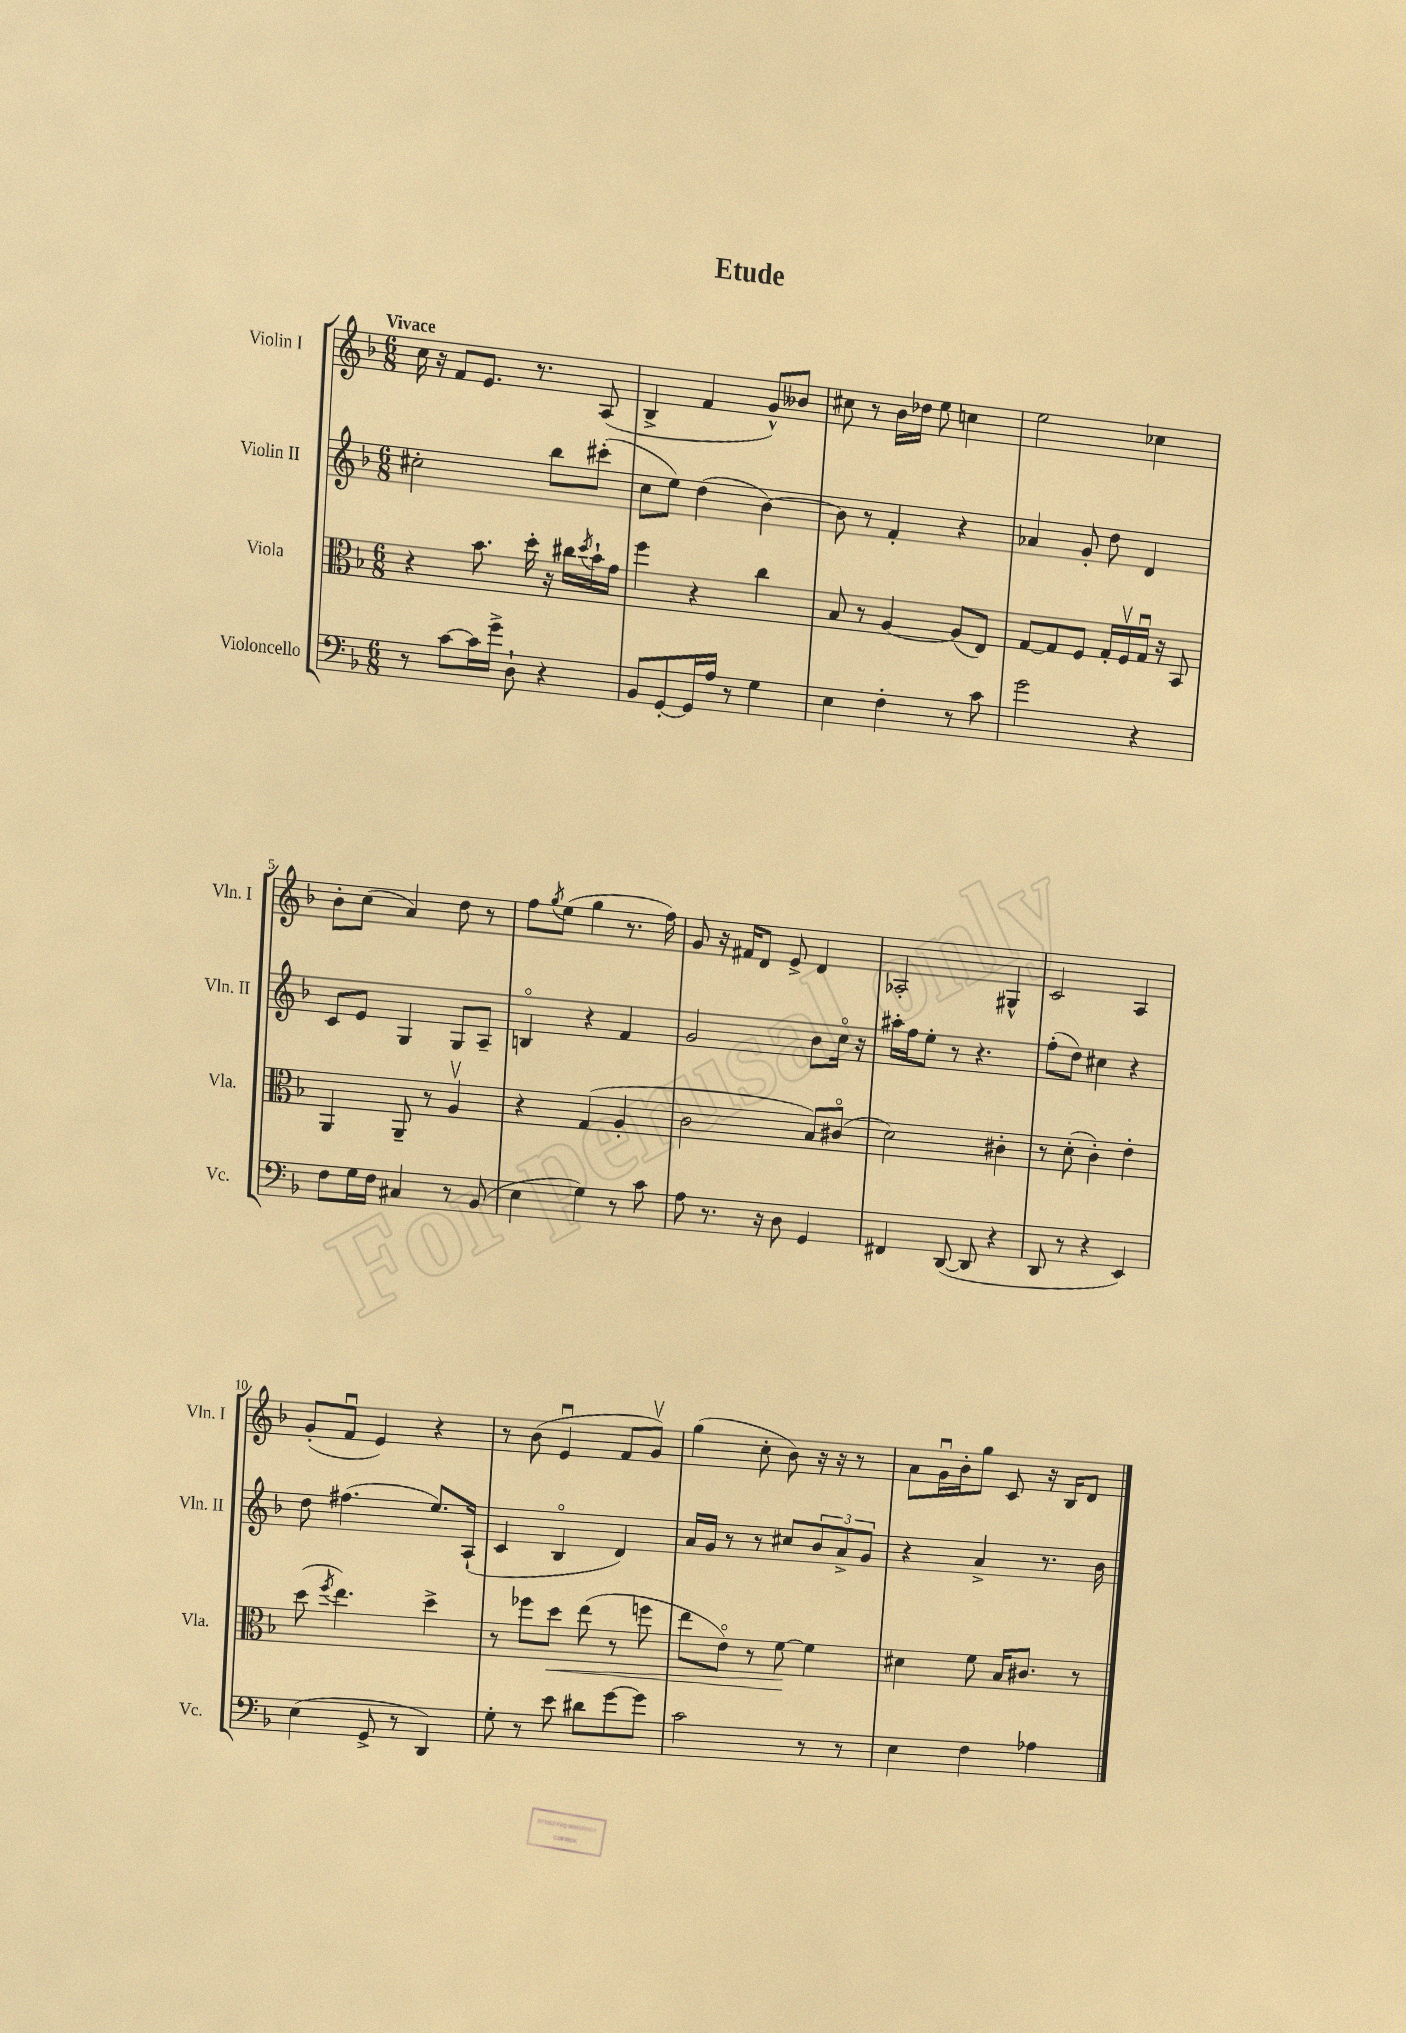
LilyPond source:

\header { title = "Etude" }
<<
\new StaffGroup <<
\new Staff = "s0" \with { instrumentName = "Violin I" shortInstrumentName = "Vln. I" } {
    \clef treble \key f \major \numericTimeSignature \time 6/8 \tempo "Vivace"
    c''16 r16 f'8 e'8. r8. a8( |
    bes4-> f'4 g'8-^) beses'8 |
    cis''8 r8 bes'16 des''16 e''8 c''4 |
    e''2 ces''4 |
    bes'8-. c''8( a'4) d''8 r8 |
    f''8 \acciaccatura { g''8 } e''8( g''4 r8. f''16) |
    g'8 r16 fis'16 d'8 e'8-> d'4 |
    aes2-. gis4-^ |
    c'2 a4 |
    g'8-.( f'8\downbow e'4) r4 |
    r8 bes'8( e'4\downbow f'8 g'8\upbow) |
    g''4( c''8-. bes'8) r16 r16 r8 |
    a'8 g'16\downbow bes'16-. g''8 c'8 r16 bes16 d'8 \bar "|." |
}
\new Staff = "s1" \with { instrumentName = "Violin II" shortInstrumentName = "Vln. II" } {
    \clef treble \key f \major \numericTimeSignature \time 6/8
    cis''2-. bes''8 cis'''8-.( |
    c''8 e''8) d''4( bes'4~) |
    bes'8 r8 f'4-. r4 |
    aes'4 g'8-. d''8 d'4 |
    c'8 e'8 g4 g8 a8-- |
    b4\flageolet r4 f'4 |
    g'2 bes'8 c''16\flageolet r16 |
    ais''16-. f''16 e''8-. r8 r4. |
    f''8-.( d''8) cis''4 r4 |
    d''8 fis''4.( e''8.) a16-!( |
    c'4 bes4\flageolet d'4) |
    a'16 g'16 r8 r8 cis''8 \tuplet 3/2 { bes'8 a'8-> g'8 } |
    r4 a'4-> r8. bes'16 \bar "|." |
}
\new Staff = "s2" \with { instrumentName = "Viola" shortInstrumentName = "Vla." } {
    \clef alto \key f \major \numericTimeSignature \time 6/8
    r4 bes'8. d''16-. r16 cis''16 \acciaccatura { d''8 } bes'16-! g'16 |
    f''4 r4 c''4 |
    bes8 r8 a4~ a8( e8) |
    g8~ g8 f8 g16-. f16\upbow g16\downbow r16 bes,8 |
    a,4 a,8-- r8 a4\upbow |
    r4 g4( a4-. |
    c'2 bes8) cis'8\flageolet( |
    d'2) cis'4-. |
    r8 d'8-.( c'4-.) e'4-. |
    d''8( \acciaccatura { f''8 } e''4.) d''4-> |
    r8 fes''8 d''8\< e''8( r8 f''8 |
    e''8 e'8\flageolet) r8 f'8~\! f'4 |
    dis'4 f'8 bes16 cis'8. r8 \bar "|." |
}
\new Staff = "s3" \with { instrumentName = "Violoncello" shortInstrumentName = "Vc." } {
    \clef bass \key f \major \numericTimeSignature \time 6/8
    r8 c'8~ c'16 g'16-> d8-! r4 |
    bes,8 g,8~-. g,16 a16 r8 g4 |
    e4 f4-. r8 c'8 |
    g'2 r4 |
    f8 g16 f16 cis4 r8 bes,8( |
    e4 g4) r8 c'8 |
    a8 r8. r16 d8 g,4 |
    fis,4 d,8~( d,8 r4 |
    d,8 r8 r4 e,4) |
    e4( g,8-> r8 d,4) |
    g8-. r8 e'8 dis'8 g'8~ g'8 |
    c'2 r8 r8 |
    e4 f4 aes4 \bar "|." |
}
>>
>>
